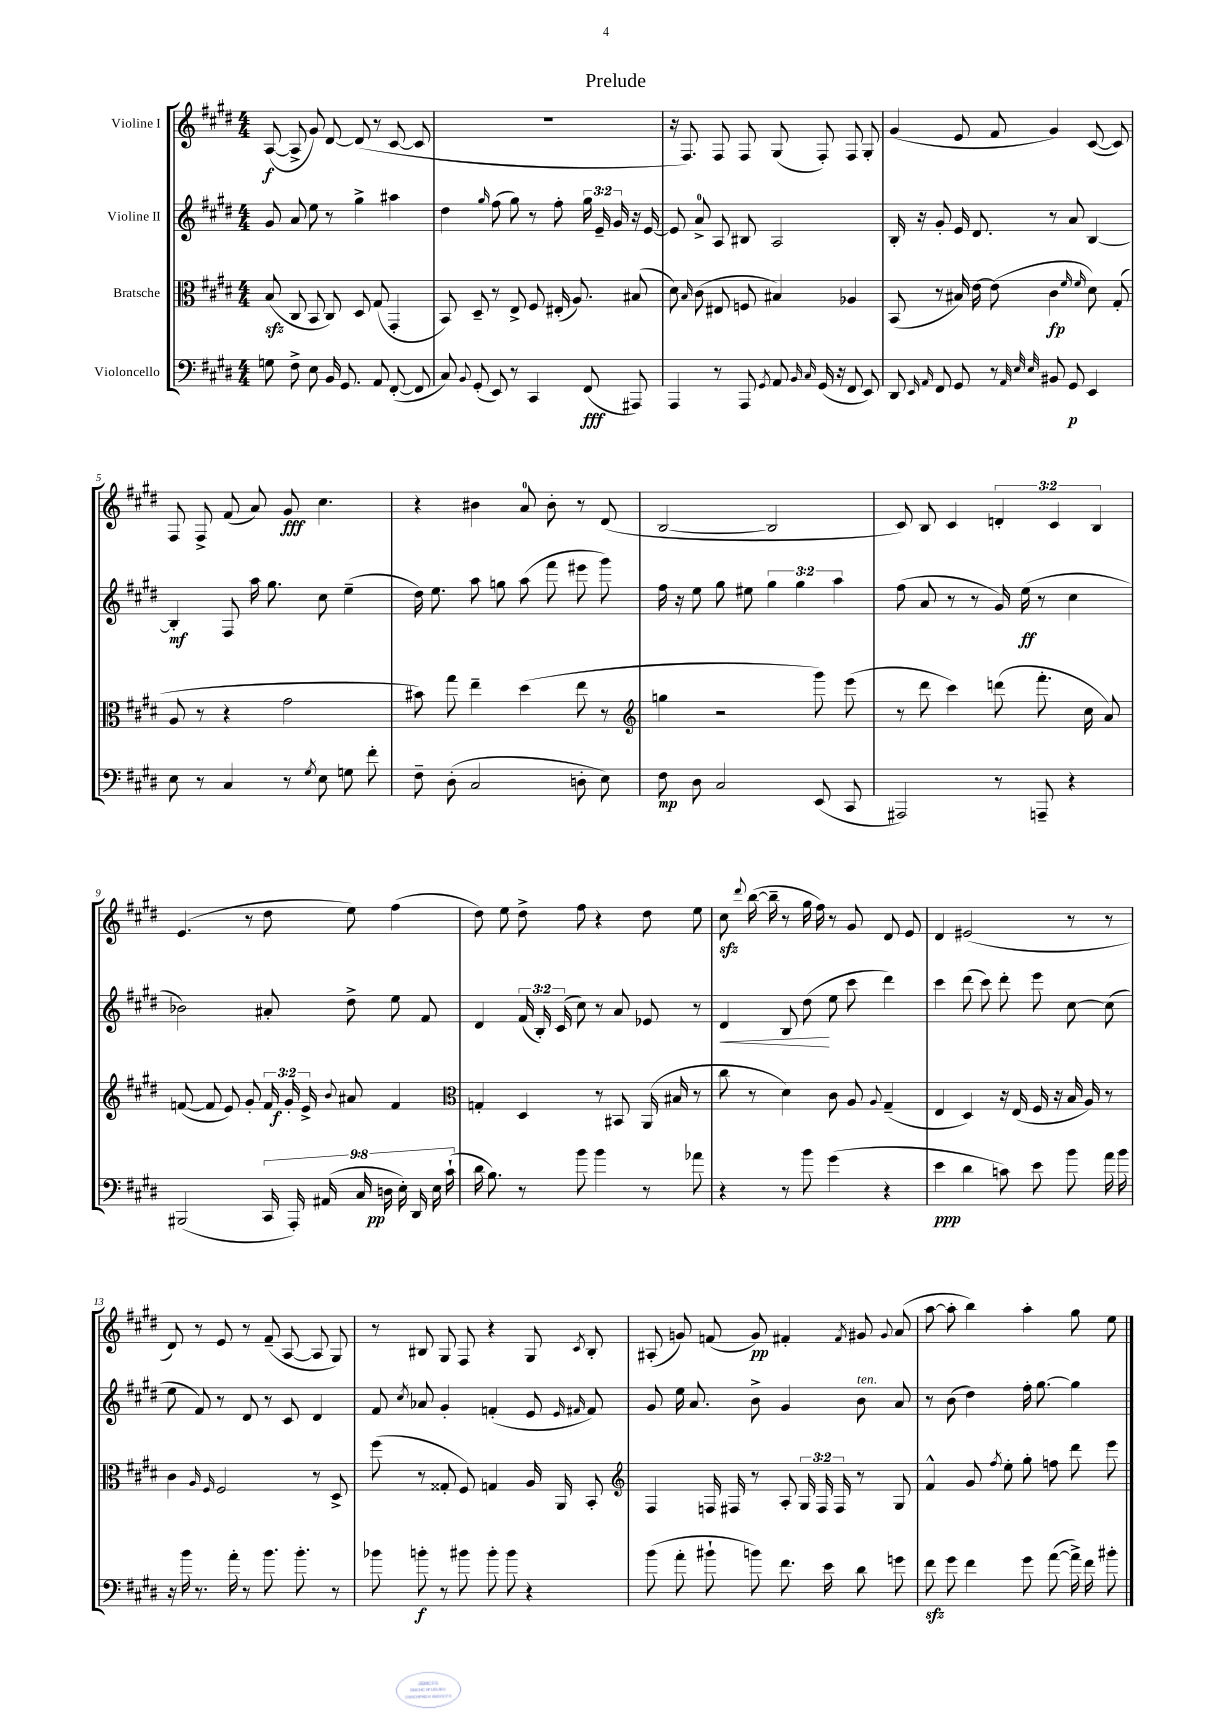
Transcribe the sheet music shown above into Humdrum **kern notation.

**kern	**kern	**kern	**kern
*staff4	*staff3	*staff2	*staff1
*clefF4	*clefC3	*clefG2	*clefG2
*k[f#c#g#d#]	*k[f#c#g#d#]	*k[f#c#g#d#]	*k[f#c#g#d#]
*M4/4	*M4/4	*M4/4	*M4/4
8G\	(8B/	8g#/	([8A/
8F#^\	8C#/	8a/	8A^/]
8E\	8BB/	8ee\	8g#/)
16BB/	8C#/)	8r	[8d#/
8.GG#/	.	.	.
.	8D#/	4gg#^\	(8d#/]
8AA/	(8G#/	.	8r
([8FF#'/	4GG#'/	4aa#\	[8c#/
8FF#/]	.	.	8c#/]
=	=	=	=
8C#/)	8BB/)	4dd#\	1r
8qqBB/	.	.	.
(8GG#'/	8D#~/	.	.
.	.	16qqgg#/	.
8EE/)	8r	(8ff#\	.
8r	8E^/	8gg#\)	.
4CC#/	8F#/	8r	.
.	(16E#'/	8ff#'\	.
.	8.A/)	.	.
(8FF#/	.	24gg#\	.
.	.	24e~/	.
.	.	24g#/	.
8AAA#/)	(8B#/	16r	.
.	.	[16e/	.
=	=	=	=
4AAA/	8d#\)	8e/]	16r
.	.	.	8.F#/)
.	16qqB/	.	.
.	(8c#\	8a^/	.
8r	8E#/	8A/	8F#/
8AAA/	8F/	8B#/	8F#/
8qGG#/	.	.	.
8AA/	4B#/)	2A/	(8G#/
16qqBB/	.	.	.
16qqC#/	.	.	.
(16GG#/	.	.	8F#'/)
16r	.	.	.
8FF#/	4A-/	.	8F#/
8EE/)	.	.	8G#'/
=	=	=	=
8DD#/	(8BB/	16B'/	(4g#/
.	.	16r	.
16qqEE/	.	.	.
16qqAA/	.	.	.
8FF#/	8r	8g#'/	.
8GG#/	16B#/)	16e/	8e/
.	[16e\	8.d#/	.
8r	(8e\]	.	8f#/
32qqAA/	.	.	.
32qqE/	.	.	.
32qqE/	.	.	.
8BB#/	4c#\	8r	4g#/)
8GG#/	.	8a/	.
.	16qqf#/	.	.
.	16qqf#/	.	.
4EE/	8d#\)	[4B/	([8c#/
.	(8G#'/	.	8c#/])
=	=	=	=
8E\	8A/	4B'/]	8F#/
8r	8r	.	8F#^/
4C#/	4r	8F#/	(8f#/
.	.	16aa\	8a/)
.	.	8.gg#\	.
8r	2g#\	.	8g#/
8qG#/	.	.	.
8E\	.	8cc#\	4.cc#\
8G\	.	(4ee~\	.
8f#'\	.	.	.
=	=	=	=
8F#~\	8b#\)	16dd#\)	4r
.	.	8.ee\	.
(8D#'\	8gg#\	.	.
2C#/	4ee~\	8aa\	4b#\
.	.	8gg\	.
.	(4dd#\	(8aa\	8a/
.	.	8fff#\	8b#'\
8D'\	8ee\	8eee#\	8r
8E\)	8r	8ggg#\)	(8d#/
=	=	=	=
*	*clefG2	*	*
8F#\	4gg\	16ff#\	[2B/
.	.	16r	.
8D#\	.	8ee\	.
2C#/	2r	8gg#\	.
.	.	8ee#\	.
.	.	6gg#\	2B/]
.	.	6gg#\	.
(8EE/	8ggg#\)	.	.
.	.	6aa\	.
8CC#/	(8eee\	.	.
=	=	=	=
2AAA#/)	8r	(8ff#\	8c#/)
.	8ddd#\	8a/	8B/
.	4ccc#\)	8r	4c#/
.	.	8r	.
8r	(8ddd\	16g#/)	6d'/
.	.	(16ee\	.
8AAA~/	8.fff#'\	8r	.
.	.	.	6c#/
4r	.	4cc#\	.
.	16cc#\	.	.
.	.	.	6B/
.	8a/)	.	.
=	=	=	=
(2BBB#/	([8f/	2b-\)	(4.e/
.	8f/]	.	.
.	8e/)	.	.
.	8g#'/	.	8r
18CC#/	24f/	8a#'/	8dd#\
.	24g#'/	.	.
18AAA'/)	.	.	.
.	24e^/	.	.
(18AA#/	.	.	.
.	8qqb/	.	.
.	8a#/	8dd#^\	8ee\)
18C#/	.	.	.
18D\	.	.	.
.	4f/	8ee\	(4ff#\
18E'\)	.	.	.
18DD#/	.	.	.
.	.	8f#/	.
18E\	.	.	.
(18c#`\	.	.	.
=	=	=	=
*	*clefC3	*	*
16d#\	4G'/	4d#/	8dd#\)
8.B\)	.	.	.
.	.	.	8ee\
8r	4D#/	(24f#/	8dd#^\
.	.	24B'/)	.
.	.	(24c#/	.
8b\	.	8cc#\)	8ff#\
4b\	8r	8r	4r
.	8BB#/	8a/	.
8r	(16AA/	8e-/	8dd#\
.	16B#/	.	.
8a-\	8r	8r	8ee\
=	=	=	=
4r	8cc#\	4d#/	8cc#\
.	.	.	8qqddd#/
.	8r	.	([16bb\
.	.	.	16bb~\]
8r	4d#\)	8B/	8r
8b\	.	(8dd#\	16gg#\
.	.	.	16ff#\)
(4g#\	8c#\	8ee\	8r
.	8A/	8ccc#\	8g#/
.	8qqA/	.	.
4r	(4G#~/	4ddd#\)	8d#/
.	.	.	8e/
=	=	=	=
4e\	4E/	4ccc#\	4d#/
4d#\	4D#/)	(8ddd#\	(2e#/
.	.	8ccc#\)	.
8c\)	16r	8ddd#'\	.
.	(16E/	.	.
8e\	16F#/	8eee\	.
.	16r	.	.
8b\	16B/	[8cc#\	8r
.	16A/)	.	.
16a\	8r	(8cc#\]	8r
16b\	.	.	.
=	=	=	=
16r	4c#\	8ee\	8d#/)
16b\	.	.	.
8.r	.	8f#/)	8r
.	16qqA/	.	.
.	16qqF#/	.	.
.	2F#/	8r	8e/
16a'\	.	.	.
8r	.	8d#/	8r
8.b\	.	8r	(8f#~/
.	.	8c#/	[8A/
8.b'\	.	.	.
.	8r	4d#/	8A/]
8r	8D#^/	.	8G#/)
=	=	=	=
8b-\	(8ff#\	8f#/	8r
.	.	8qcc#/	.
8b'\	8r	8a-/	8B#/
8r	8G##'/	4g#'/	8G#/
8b#\	8F#/)	.	8F#/
8b#'\	4G/	(4f'/	4r
8b#\	.	.	.
4r	16A/	8e/	8G#/
.	16AA/	.	.
.	.	16qqe/	.
.	.	16qqf#/	8qc#/
.	8BB'/	8f#/)	8B#'/
=	=	=	=
*	*clefG2	*	*
(8b\	4F#/	8g#/	(8A#'/
8a'\	.	16ee\	8g/)
.	.	8.a/	.
8b#`\	16F/	.	(8f/
.	16F#/	.	.
8b\)	8r	8b^\	8g/)
8.f#\	8A'/	4g#/	4f#'/
.	24G#/	.	.
.	24F#/	.	.
16e\	.	.	.
.	24F#/	.	.
.	.	.	8qf#/
8d#\	8r	8b\	8g#/
.	.	.	8qqg#/
8g\	8G#/	8a/	(8a/
=	=	=	=
8f#\	4f#^^/	8r	[8aa\
8g#\	.	(8b\	8aa'\]
4f#\	8g#/	4dd#\)	4bb\)
.	8qff#/	.	.
.	8ee'\	.	.
8g#\	8gg#'\	16ff#'\	4aa'\
.	.	[8.gg#\	.
([8a\	8ff\	.	.
16a^\])	8ddd#\	4gg#\]	8gg#\
16f#\	.	.	.
8b#'\	8eee\	.	8ee\
==	==	==	==
*-	*-	*-	*-
